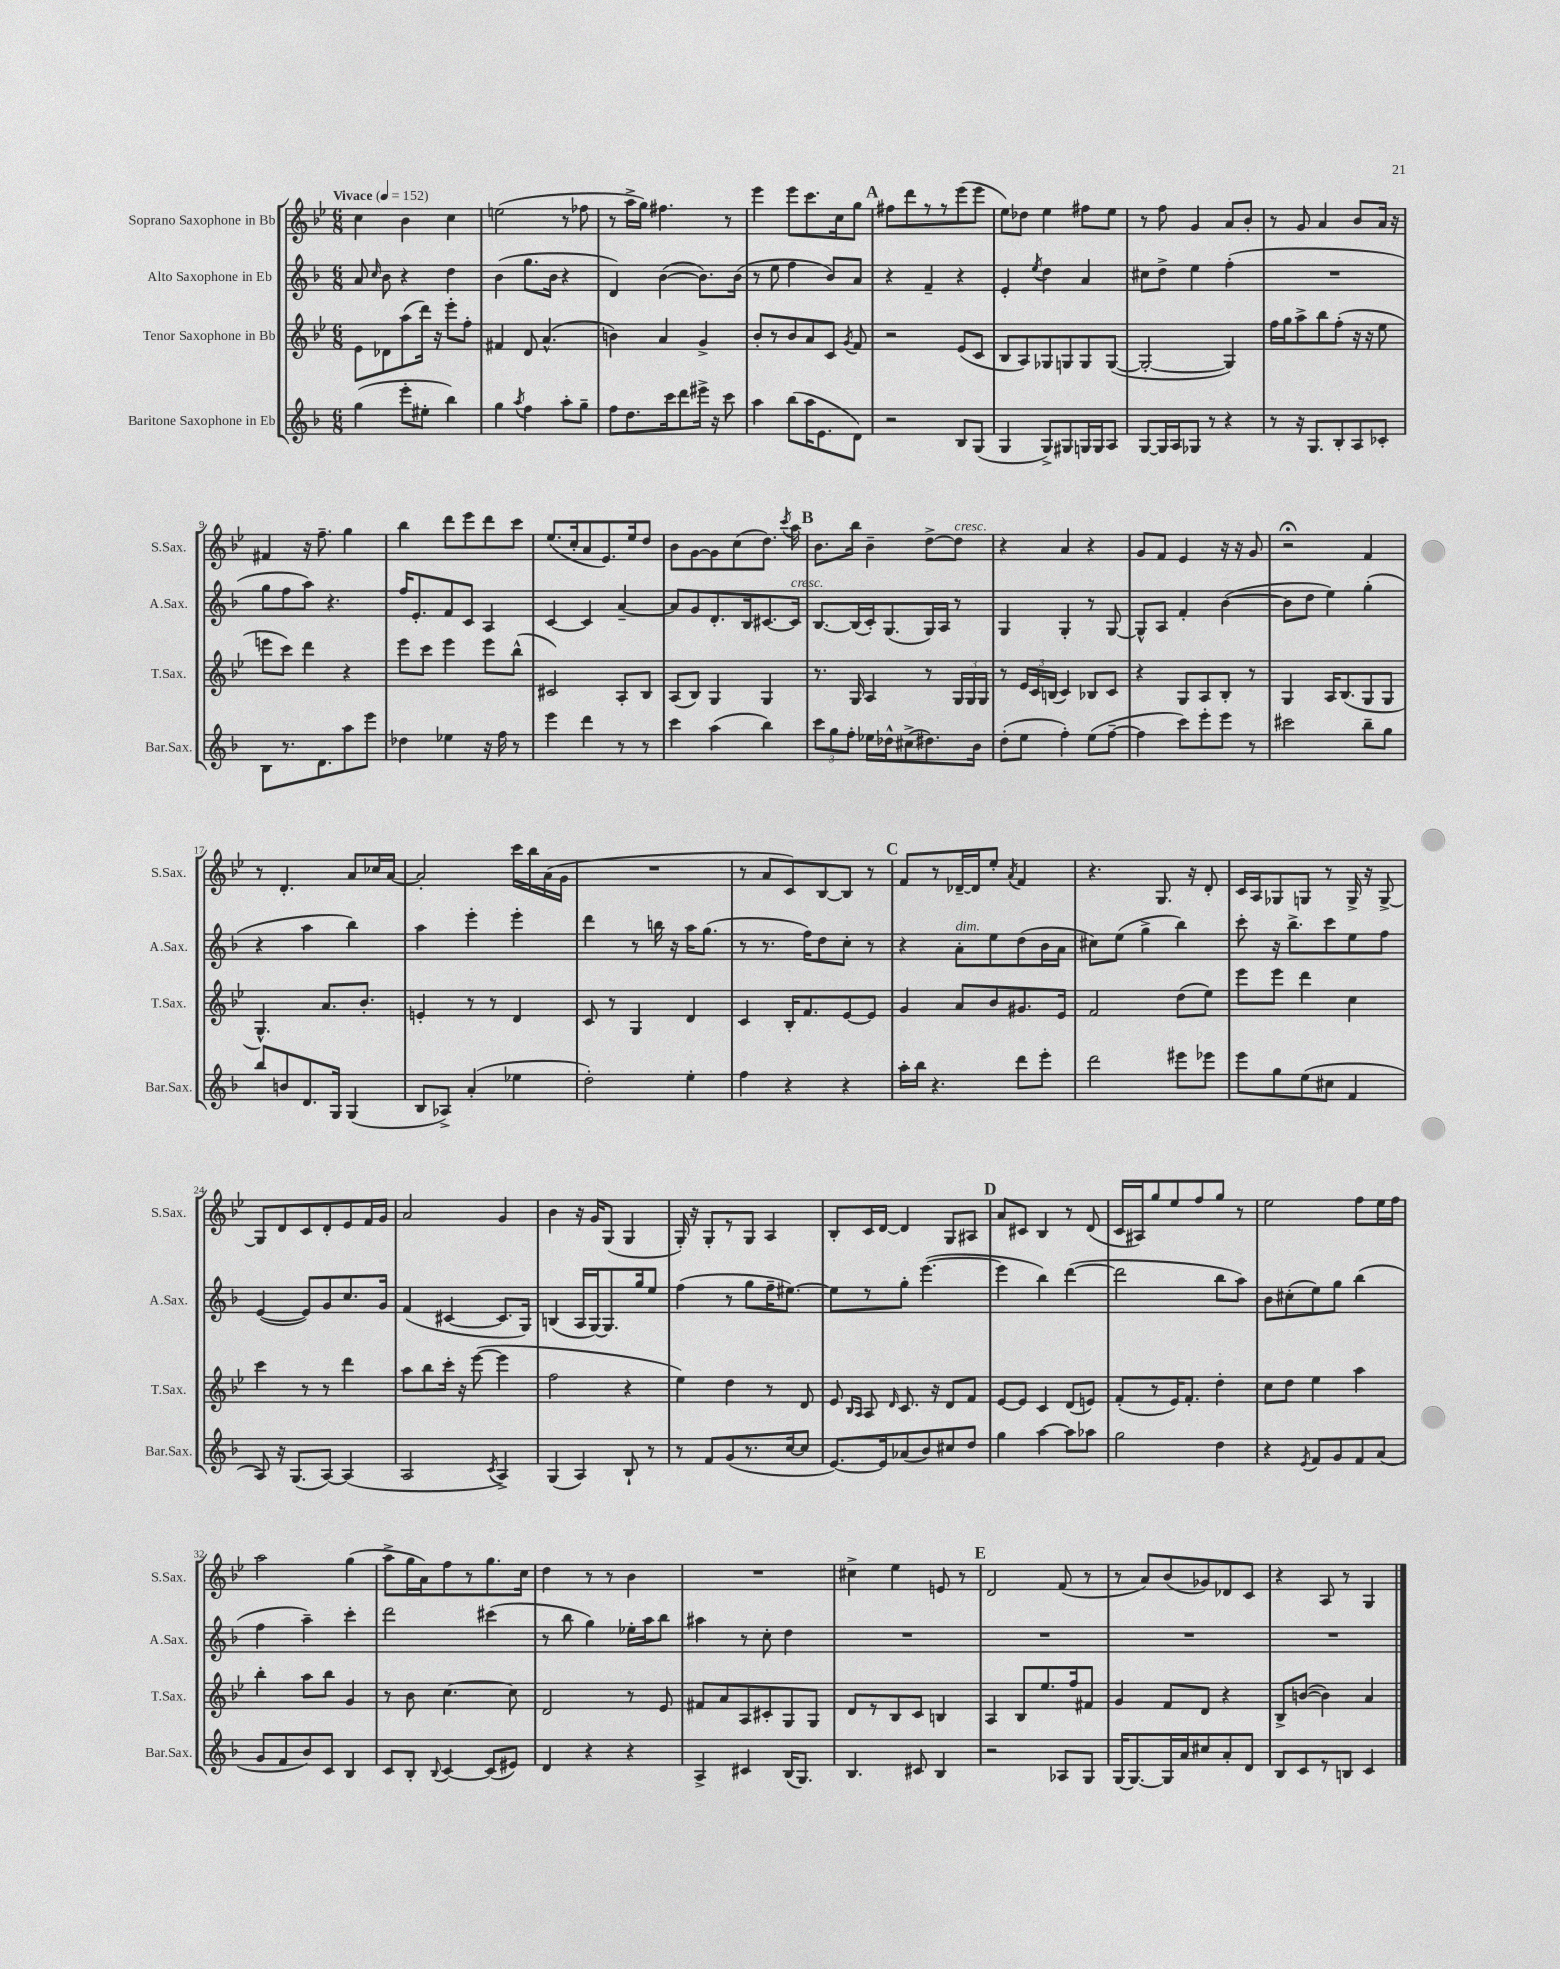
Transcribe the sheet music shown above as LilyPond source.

<<
\new StaffGroup <<
\new Staff = "s0" \with { instrumentName = "Soprano Saxophone in Bb" shortInstrumentName = "S.Sax." } {
    \clef treble \key bes \major \numericTimeSignature \time 6/8 \tempo "Vivace" 4 = 152
    \autoBeamOff c''4 bes'4 c''4 |
    e''2( r8 fes''8 |
    r8 a''16[-> g''16]) fis''4. r8 |
    ees'''4 ees'''8[ c'''8. c''16 g''8] |
    \mark \markup { \bold "A" } fis''8[ d'''8 r8 r8 ees'''8( ees'''8] |
    ees''8[) des''8] ees''4 fis''8[ ees''8] |
    r8 f''8 g'4 a'8[ bes'8]-. |
    r8 g'8 a'4 bes'8[ a'16] r16 |
    fis'4 r16 f''8.-- g''4 |
    bes''4 d'''8[ ees'''8 d'''8 c'''8] |
    ees''8.[( c''16-. a'8 ees'8.) ees''16 d''8] |
    bes'8[ g'8~ g'8 c''8( d''8.]) \acciaccatura { c'''8 } a''16 |
    \mark \markup { \bold "B" } bes'8.[ bes''16] bes'4-- d''8[~-> d''8]^\markup { \italic "cresc." } |
    r4 a'4 r4 |
    g'8[ f'8] ees'4 r16 r16 g'8 |
    r2\fermata f'4 |
    r8 d'4.-. a'8[ ces''16 a'16]~ |
    a'2-. c'''16[ bes''16 a'16( g'16] |
    R2. |
    r8 a'8[ c'8) bes8~ bes8] r8 |
    \mark \markup { \bold "C" } f'8[ r8 des'16~-- des'16 ees''8]-. \acciaccatura { a'8 } f'4 |
    r4. g8. r16 d'8-. |
    c'16[ a16 ges8 g8] r8 g16-> r16 g8~-> |
    g8[ d'8 c'8 d'8-. ees'8 f'16 g'16] |
    a'2 g'4 |
    bes'4 r16 g'16[ g8]( g4 |
    g16-.) r16 g8[-. r8 g8] a4 |
    bes8[-. c'16 d'16]~ d'4 g8[ ais8] |
    \mark \markup { \bold "D" } a'8[ cis'8] bes4 r8 d'8( |
    c'16[ ais16) g''8 ees''8 f''8 g''8] r8 |
    ees''2 f''8[ ees''16 f''16] |
    a''2 g''4( |
    a''8[-> g''16 a'16) f''8 r8 g''8. c''16] |
    d''4 r8 r8 bes'4 |
    R2. |
    cis''4-> ees''4 e'8 r8 |
    \mark \markup { \bold "E" } d'2 f'8( r8 |
    r8 a'8[) bes'8( ges'8) des'8 c'8] |
    r4 a8 r8 g4 \bar "|." |
}
\new Staff = "s1" \with { instrumentName = "Alto Saxophone in Eb" shortInstrumentName = "A.Sax." } {
    \clef treble \key f \major \numericTimeSignature \time 6/8
    \autoBeamOff a'8 \grace { c''16 } bes'8 r4 d''4 |
    bes'4( g''8.[ bes'16] r4 |
    d'4) bes'4~( bes'8.[) bes'16]( |
    r8 e''8 f''4 bes'8[) a'8] |
    \mark \markup { \bold "A" } r4 f'4-- r4 |
    e'4-. \acciaccatura { e''8 } d''4 a'4 |
    cis''8[ d''8]-> e''4 f''4-.( |
    R2. |
    g''8[ f''8 a''8]) r4. |
    f''16[ e'8.-. f'8 c'8] a4 |
    c'4~ c'4 a'4~-- |
    a'8[ g'8 d'8.-. bes16 cis'8.~ cis'16]^\markup { \italic "cresc." } |
    \mark \markup { \bold "B" } bes8.[~ bes16( c'16-.) g8.( g16) a16] r8 |
    g4 g4-. r8 g8~ |
    g8[-^ a8] f'4-. bes'4~( |
    bes'8[ d''8] e''4) g''4-.( |
    r4 a''4 bes''4) |
    a''4 e'''4-. e'''4-. |
    d'''4 r8 b''16 r16 a''16[ g''8.]( |
    r8 r8. f''16[) d''8 c''8]-. r8 |
    \mark \markup { \bold "C" } r4 a'8[-.^\markup { \italic "dim." } e''8 d''8( bes'16 a'16] |
    cis''8[) e''8]( g''4-> bes''4) |
    c'''8-. r16 bes''8.[-> c'''8 e''8 f''8] |
    e'4~( e'8[) g'8 c''8. g'16] |
    f'4( cis'4~ cis'8.[ g16]) |
    b4( a16[ g16~) g8. g''16 e''8] |
    f''4( r8 g''8[ f''16-- eis''8.]~) |
    eis''8[ r8 g''8]-. e'''4.~( |
    \mark \markup { \bold "D" } e'''4 bes''4) d'''4~( |
    d'''2 bes''8[ a''8]) |
    bes'8[ cis''8-.( e''8) g''8] bes''4( |
    f''4 a''4--) c'''4-. |
    d'''2 cis'''4( |
    r8 bes''8 g''4) ees''16[-. a''16 bes''8] |
    ais''4 r8 c''8-. d''4 |
    R2. |
    \mark \markup { \bold "E" } R2. |
    R2. |
    R2. \bar "|." |
}
\new Staff = "s2" \with { instrumentName = "Tenor Saxophone in Bb" shortInstrumentName = "T.Sax." } {
    \clef treble \key bes \major \numericTimeSignature \time 6/8
    \autoBeamOff ees'8[ des'8 a''8( d'''16]) r16 ees'''8[-. f''8]-. |
    fis'4 d'8 a'4.-^( |
    b'4) a'4 g'4-> |
    bes'8[-. r8 bes'8 a'8 c'8] \acciaccatura { g'8 } f'8 |
    \mark \markup { \bold "A" } r2 ees'8[( c'8] |
    bes8[ a8) ges8 g8 g8 g8]~( |
    g2~-. g4) |
    f''16[ g''16 a''8-> bes''8 f''8]-.( r16 r16 ees''8 |
    e'''8[ c'''8]) d'''4 r4 |
    ees'''8[ c'''8] ees'''4 ees'''8[ bes''8]-^( |
    cis'2) a8[-. bes8] |
    a8[( bes8]) g4 g4 |
    \mark \markup { \bold "B" } r8. g16 a4 r8 \tuplet 3/2 { g16[ g16 g16] } |
    r8 \tuplet 3/2 { ees'16[ c'16 b16]( } c'4) bes8[ c'8] |
    r4 g8[ a8 bes8]-. r8 |
    g4 a16[ bes8.( g8 g8] |
    g4.-^) a'8.[ bes'8.]-. |
    e'4-. r8 r8 d'4 |
    c'8 r8 g4 d'4 |
    c'4 bes16[-. f'8. ees'8~ ees'8] |
    \mark \markup { \bold "C" } g'4 a'8[ bes'8 gis'8. ees'16] |
    f'2 d''8[( ees''8]) |
    ees'''8[ ees'''8] d'''4 c''4 |
    c'''4 r8 r8 d'''4 |
    a''8[ bes''8 c'''16]-. r16 ees'''8~( ees'''4 |
    f''2 r4 |
    ees''4) d''4 r8 d'8 |
    ees'8 \grace { bes16[ a16] } a8 \grace { d'16 } c'8. r16 d'8[ f'8] |
    \mark \markup { \bold "D" } ees'8[~ ees'8] c'4 d'8[( e'8]) |
    f'8[-.( r8 ees'16) f'8.]-. d''4-. |
    c''8[ d''8] ees''4 a''4 |
    bes''4-. a''8[ bes''8] g'4 |
    r8 bes'8 c''4.~ c''8 |
    d'2 r8 ees'8 |
    fis'8[ a'8 a8 cis'8-. g8 g8] |
    d'8[ r8 bes8 c'8] b4 |
    \mark \markup { \bold "E" } a4 bes8[ ees''8. f''16 fis'8] |
    g'4 f'8[ d'8] r4 |
    bes8[-> b'8]~( b'4) a'4 \bar "|." |
}
\new Staff = "s3" \with { instrumentName = "Baritone Saxophone in Eb" shortInstrumentName = "Bar.Sax." } {
    \clef treble \key f \major \numericTimeSignature \time 6/8
    \autoBeamOff g''4( e'''8[-. eis''8]-. bes''4) |
    g''4 \acciaccatura { a''8 } f''4 a''8[-. g''8]-- |
    f''8[ d''8. c'''16 d'''8 eis'''16]-> r16 c'''8 |
    a''4 bes''8[( a''16 e'8. d'8]) |
    \mark \markup { \bold "A" } r2 bes8[ g8]( |
    g4 g8[->) gis8 g16 g16 a8] |
    g8[~ g16 a16 ges8] r8 r4 |
    r8 r16 g8.[ bes8-. a8 ces'8]-. |
    bes8[ r8. d'8. a''8 e'''8] |
    des''4 ees''4 r16 f''16 r8 |
    e'''4 d'''4 r8 r8 |
    c'''4 a''4( bes''4) |
    \mark \markup { \bold "B" } \tuplet 3/2 { c'''8[ g''8 f''8]-. } ees''16[ des''16-^ cis''8->( dis''8.) bes'16] |
    d''8[-.( e''8] f''4-.) e''8[( f''8]~-- |
    f''4 c'''8[) e'''8-. e'''8] r8 |
    cis'''2 bes''8[-- g''8] |
    bes''8[ b'8 d'8. g16] g4( |
    bes8[ aes8]->) a'4-.( ees''4 |
    d''2-.) e''4-. |
    f''4 r4 r4 |
    \mark \markup { \bold "C" } a''16[-. bes''16] r4. d'''8[ e'''8]-. |
    d'''2 eis'''8[ ees'''8] |
    e'''8[ g''8 e''8( cis''8] f'4 |
    a8) r16 g8.[( a8]~) a4( |
    a2 \acciaccatura { c'8 } a4->) |
    g4( a4) bes8-! r8 |
    r8 f'8[ g'8( r8. c''16~ c''8] |
    e'8.[~) e'16 aes'8( bes'8) cis''8 d''8] |
    \mark \markup { \bold "D" } g''4 a''4~ a''8[ aes''8] |
    g''2 d''4 |
    r4 \acciaccatura { e'8 } f'8[ g'8 f'8 a'8]( |
    g'8[ f'8 bes'8) c'8] bes4 |
    c'8[ bes8]-. \appoggiatura { bes8 } c'4~ c'8[( eis'8]) |
    d'4 r4 r4 |
    a4-> cis'4 bes16[( g8.]) |
    bes4. cis'8 bes4 |
    \mark \markup { \bold "E" } r2 aes8[ g8] |
    g16[~ g8.~ g16 a'16 cis''8 a'8-. d'8] |
    bes8[ c'8 r8 b8] c'4 \bar "|." |
}
>>
>>
